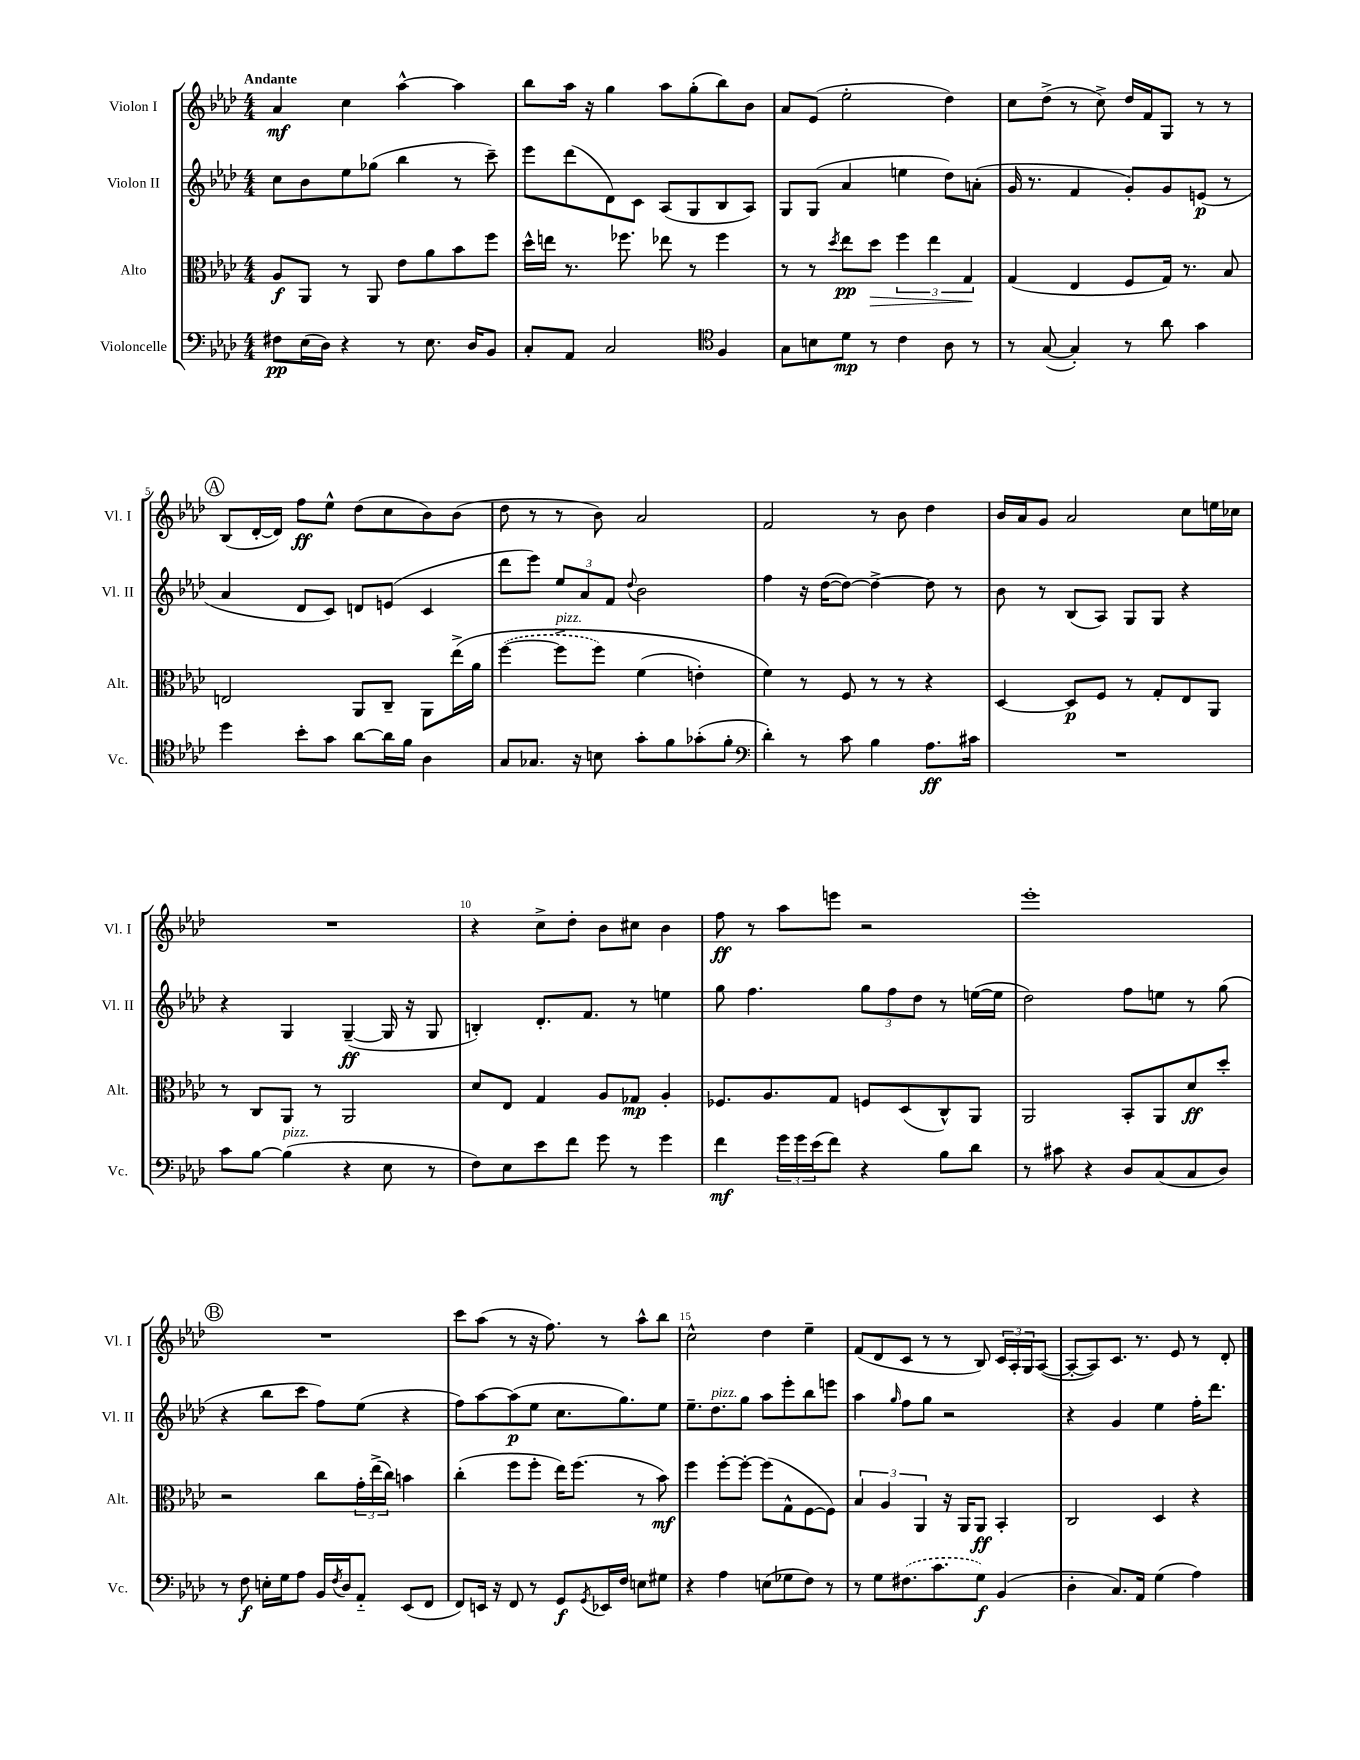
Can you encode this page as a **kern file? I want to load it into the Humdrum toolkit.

**kern	**kern	**kern	**kern
*staff4	*staff3	*staff2	*staff1
*clefF4	*clefC3	*clefG2	*clefG2
*k[b-e-a-d-]	*k[b-e-a-d-]	*k[b-e-a-d-]	*k[b-e-a-d-]
*M4/4	*M4/4	*M4/4	*M4/4
8F#	8A-	8cc	4a-
(16E-	8AA-	8b-	.
16D-)	.	.	.
4r	8r	8ee-	4cc
.	8AA-	(8gg-	.
8r	8e-	4bb-	[4aa-^^
8.E-	8a-	.	.
.	8b-	8r	4aa-]
16D-	.	.	.
8BB-	8ff	8ccc~)	.
=	=	=	=
8C'	16dd-^^	8eee-	8bb-
.	16ee	.	.
8AA-	8.r	(8ddd-	16aa-
.	.	.	16r
2C	.	8d-)	4gg
.	8.ff-	.	.
.	.	8c	.
.	8ee-	(8A-	8aa-
.	8r	8G	(8gg'
*clefC4	*	*	*
4F	4ff-	8B-	8bb-)
.	.	8A-)	8b-
=	=	=	=
8G	8r	8G	8a-
8B	8r	(8G	(8e-
.	8qdd-	.	.
8d-	8ee-	4a-	2ee-'
8r	8dd-	.	.
4c	6ff	4ee	.
.	6ee-	.	.
8A-	.	8dd-)	4dd-)
.	6G	.	.
8r	.	(8a'	.
=	=	=	=
8r	(4G	16g	8cc
.	.	8.r	.
([8G	.	.	(8dd-^
4G'])	4E-	4f	8r
.	.	.	8cc^)
8r	8F	8g')	16dd-
.	.	.	16f
8a-	16G)	8g	8G
.	8.r	.	.
4g	.	(8e	8r
.	8B-	8r	8r
=	=	=	=
4dd-	2E	4a-	(8B-
.	.	.	[16d-'
.	.	.	16d-])
8b-'	.	8d-	8ff
8g	.	8c)	8ee-^^
[8a-	8AA-	8d	(8dd-
16a-]	8C~	(8e	8cc
16f	.	.	.
4A-	8AA-	4c	8b-)
.	&(16ee-^	.	(8b-
.	16a-	.	.
=	=	=	=
8G	([4ff	8ddd-	8dd-
8.G-	.	8eee-)	8r
.	8ff^]	12ee-	8r
16r	.	.	.
.	.	12a-	.
8B	8ff)	.	8b-)
.	.	12f	.
.	.	8qqdd-	.
8g'	(4f	2b-	2a-
8f	.	.	.
(8g-'	4e')	.	.
8f'	.	.	.
=	=	=	=
*clefF4	*	*	*
4d-')	4f&)	4ff	2f
8r	8r	16r	.
.	.	([16dd-	.
8c	8F	8dd-_)	.
4B-	8r	4dd-^_	8r
.	8r	.	8b-
8.A-	4r	8dd-]	4dd-
.	.	8r	.
16c#	.	.	.
=	=	=	=
1r	[4D-	8b-	16b-
.	.	.	16a-
.	.	8r	8g
.	8D-]	(8B-	2a-
.	8F	8A-)	.
.	8r	8G	.
.	8G'	8G	.
.	8E-	4r	8cc
.	8AA-	.	16ee
.	.	.	16cc-
=	=	=	=
8c	8r	4r	1r
[8B-	8C	.	.
(4B-]	8AA-	4G	.
.	8r	.	.
4r	2AA-	([4G~	.
8E-	.	16G]	.
.	.	16r	.
8r	.	8G	.
=	=	=	=
8F)	8d-	4B')	4r
8E-	8E-	.	.
8e-	4G	8.d-'	8cc^
8f	.	.	8dd-'
.	.	8.f	.
8g	8A-	.	8b-
8r	8G-	8r	8cc#
4g	4A-'	4ee	4b-
=	=	=	=
4f	8.F-	8gg	8ff
.	.	4.ff	8r
.	8.A-	.	.
24g	.	.	8aa-
24g	.	.	.
(24e-	.	.	.
8f)	8G	.	8eee
4r	8F	12gg	2r
.	.	12ff	.
.	(8D-	.	.
.	.	12dd-	.
8B-	8C^^)	8r	.
8d-	8AA-	([16ee	.
.	.	16ee]	.
=	=	=	=
8r	2AA-	2dd-)	1eee-'
8c#	.	.	.
4r	.	.	.
8D-	8BB-'	8ff	.
(8C	8AA-	8ee	.
8C	8d-	8r	.
8D-)	8dd-'	(8gg	.
=	=	=	=
8r	2r	4r	1r
8F	.	.	.
16E'	.	8bb-	.
16G	.	.	.
8A-	.	8ccc	.
16BB-	8cc	8ff)	.
8qF	.	.	.
16D-	.	.	.
8AA-'~	24g'	(8ee-	.
.	(24ee-^	.	.
.	24cc)	.	.
(8EE-	4b	4r	.
8FF	.	.	.
=	=	=	=
8FF)	(4cc'	8ff)	8ccc
16EE	.	[8aa-	(8aa-
16r	.	.	.
8FF	8ff	(8aa-]	8r
8r	8ff'	8ee-	16r
.	.	.	8.ff)
8GG	16ee-)	8.cc	.
.	(8.ff	.	.
8qGG	.	.	.
16EE-	.	.	8r
16F	.	8.gg)	.
8E	8r	.	8aa-^^
8G#	8b-)	8ee-	8bb-
=	=	=	=
4r	4ff	8.ee-~	2cc^^
.	.	8.dd-	.
4A-	[8ff'	.	.
.	8ff'_	8gg	.
(8E	(8ff]	8aa-	4dd-
8G-	8G^^	8eee-'	.
8F)	[8F	8bb-	4ee-~
8r	8F])	8eee	.
=	=	=	=
8r	6B-	4aa-	(8f
8G	.	.	8d-
.	6A-	.	.
.	.	16qqgg	.
(8.F#	.	8ff	8c
.	6AA-	.	.
.	.	8gg	8r
8.c	.	.	.
.	16r	2r	8r
.	16AA-	.	.
8G)	8AA-	.	8B-)
(4BB-	4BB-'	.	24c
.	.	.	24A-'
.	.	.	24G
.	.	.	([8A-
=	=	=	=
4D-'	2C	4r	8A-'_
.	.	.	8A-])
8.C)	.	4g	8.c
16AA-	.	.	8.r
(4G	4D-	4ee-	.
.	.	.	8e-
4A-)	4r	16ff'	8r
.	.	8.ddd-	.
.	.	.	8d-'
==	==	==	==
*-	*-	*-	*-
